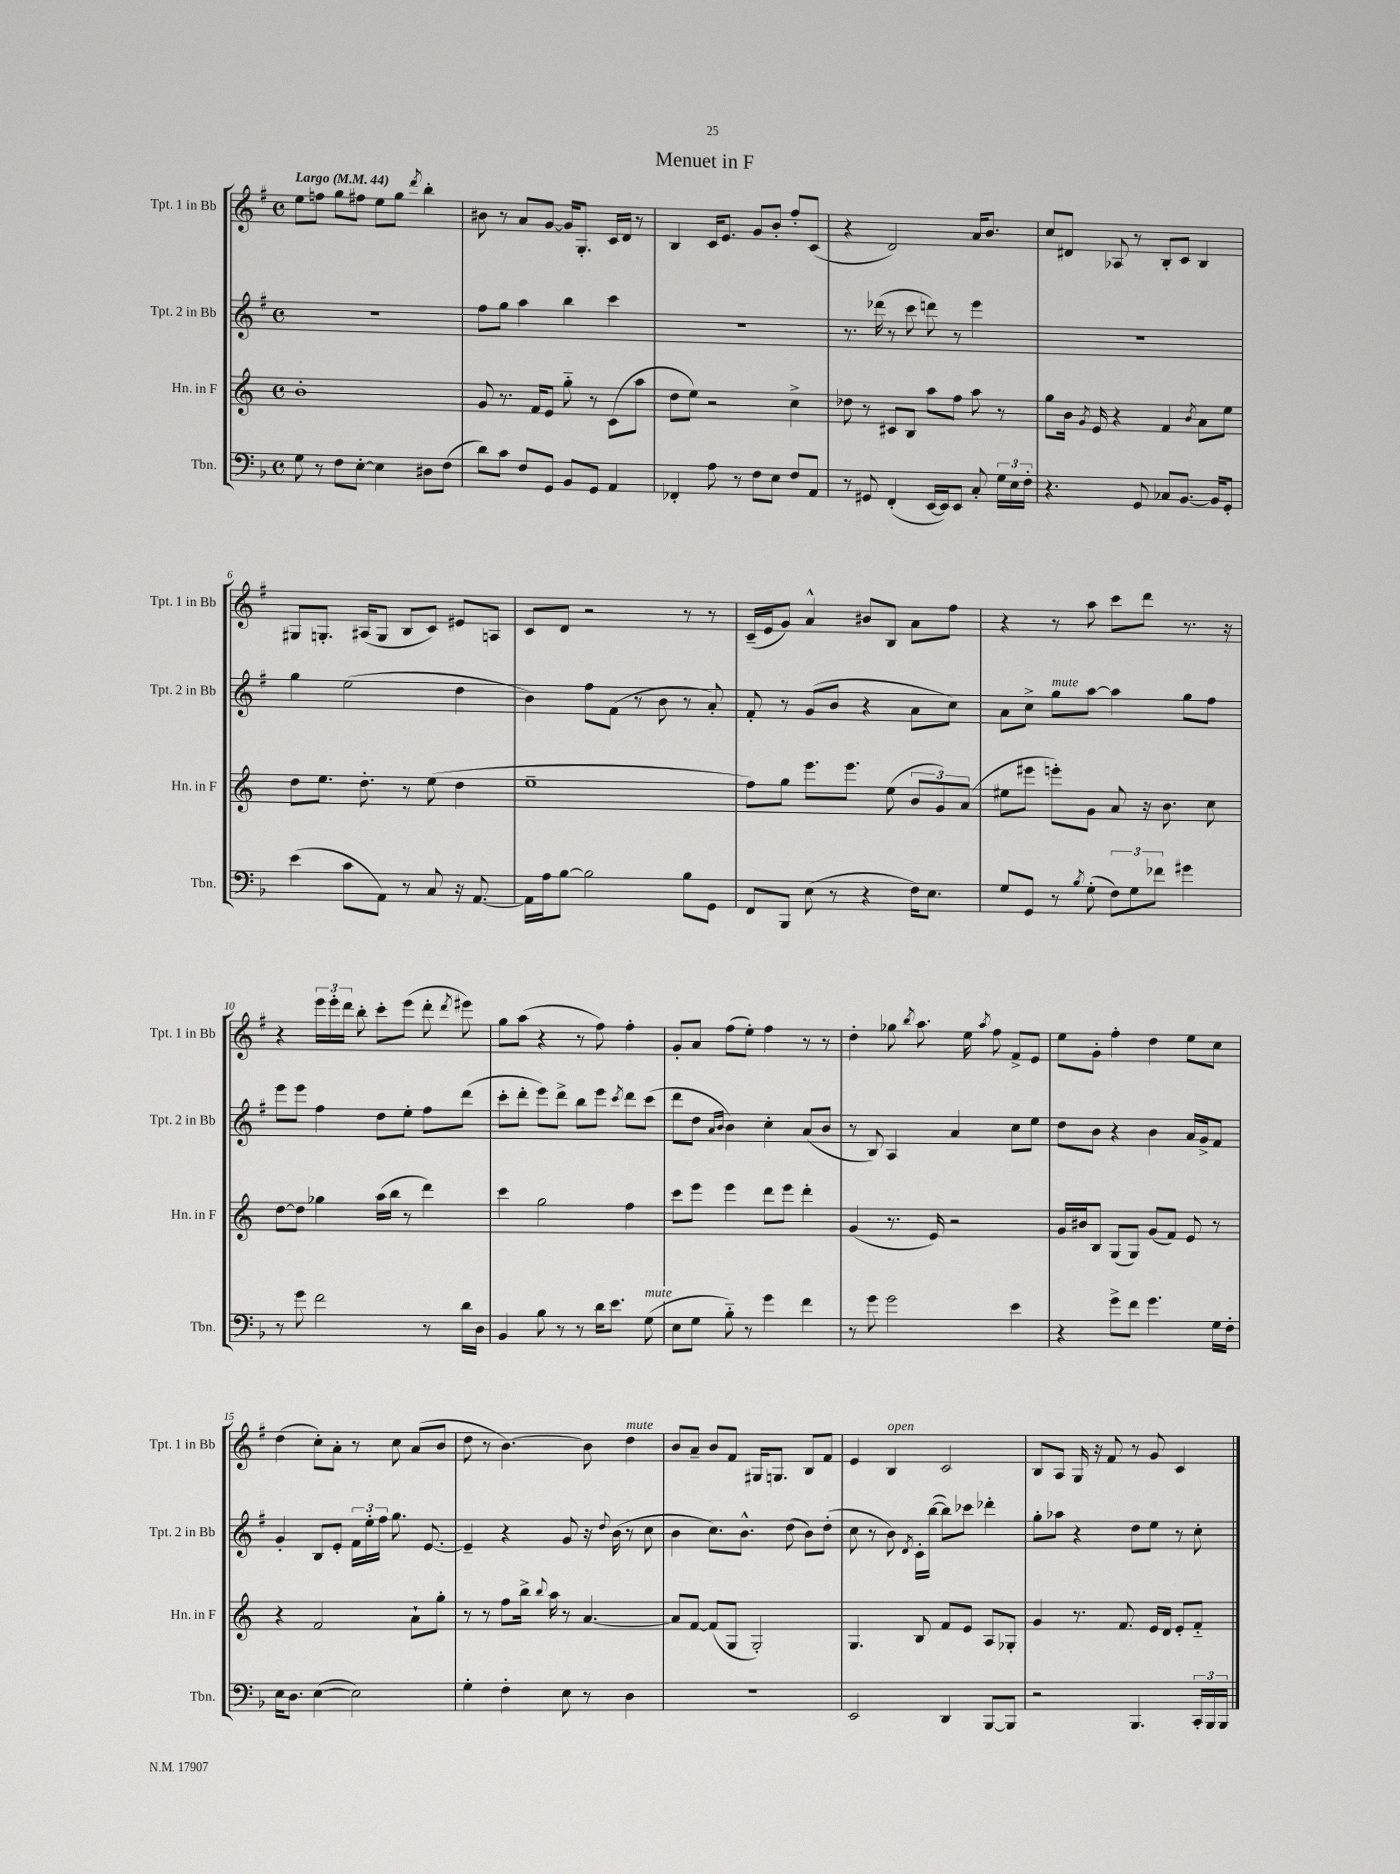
\header { title = "Menuet in F" }
<<
\new StaffGroup <<
\new Staff = "s0" \with { instrumentName = "Tpt. 1 in Bb" shortInstrumentName = "Tpt. 1 in Bb" } {
    \clef treble \key g \major \defaultTimeSignature \time 4/4 \tempo "Largo" 4 = 44
    \autoBeamOff e''8[ f''8] g''8[ fis''8] e''8[ g''8] \acciaccatura { d'''8 } b''4-. |
    bis'8 r8 a'8[ g'8]~ g'16[ g8.]-. c'16[ d'16] r8 |
    b4 c'16[ e'8.] g'8[ b'8]-. fis''8[-. c'8]( |
    r4 d'2) a'16[ b'8.] |
    c''8[ dis'8] aes8 r8 b8[-. c'8] b4 |
    gis8[ g8.]-. ais16[( g8] b8[ c'8]) eis'8[ a8] |
    c'8[ d'8] r2 r8 r8 |
    c'16[--( e'16 g'8]) a'4-^ bis'8[ b8] a'8[ fis''8] |
    r4 r8 a''8 c'''8[ d'''8] r8. r16 |
    r4 \tuplet 3/2 { e'''16[ e'''16-. d'''16] } b''8-. c'''8[-. e'''8]( d'''8-. \acciaccatura { d'''8 } eis'''8) |
    g''8[ a''8]( r4 r8 fis''8) fis''4-. |
    g'8[-. a'8] fis''8[( e''8]-.) fis''4 r8 r8 |
    d''4-. ges''8 \acciaccatura { b''8 } a''8. e''16 \acciaccatura { a''8 } fis''8 fis'8[-> e'8] |
    e''8[ g'8]-. fis''4-. d''4 e''8[ c''8] |
    d''4( c''8[-.) a'8]-. r8 c''8 a'8[( b'8] |
    d''8 r8 b'4.~) b'8 d''4^\markup { \italic "mute" } |
    b'8[ a'8]-- b'8[ fis'8] gis16[ g8.] b8[ fis'8] |
    e'4 b4^\markup { \italic "open" } c'2 |
    b8[ a8] g16 r16 fis'8 r8 g'8 c'4 \bar "|." |
}
\new Staff = "s1" \with { instrumentName = "Tpt. 2 in Bb" shortInstrumentName = "Tpt. 2 in Bb" } {
    \clef treble \key g \major \defaultTimeSignature \time 4/4
    \autoBeamOff r1 |
    fis''8[ g''8] a''4 b''4 c'''4 |
    R1 |
    r8. des'''16( r8 c'''8 d'''8) r8 e'''4 |
    R1 |
    g''4 e''2( d''4 |
    b'4) fis''8[ fis'8]( r8 b'8 r8 a'8-.) |
    fis'8-. r8 g'8[( b'8] r4 a'8[ c''8]) |
    a'8[ c''8]-> g''8[^\markup { \italic "mute" } a''8]~ a''4 g''8[ fis''8] |
    e'''8[ e'''8] fis''4 d''8[ e''8]-. fis''8[ d'''8]( |
    c'''8[-. d'''8]-. e'''8[) d'''8]-> b''8[ e'''8] \acciaccatura { c'''8 } d'''8[ c'''8]( |
    d'''8[ d''8] \grace { a'16[ b'16] } b'4) c''4-. a'8[( b'8] |
    r8 b8) a4 a'4 c''8[ e''8] |
    d''8[ b'8] r4 b'4 a'16[ g'16-> fis'8] |
    g'4-. b8[ e'8]-. \tuplet 3/2 { fis'16[ e''16-. fis''16] } g''8. e'8.~ |
    e'4-- r4 g'8 r16 \appoggiatura { d''8 } b'16( r8 c''8 |
    b'4 c''8.[) b'8.]-^ d''8( b'8[) d''8]-.( |
    c''8 r8 b'8) \acciaccatura { d'8 } c'16[-. b''16]~( b''8[) ces'''8] des'''4-. |
    g''8[-. aes''8] r4 d''8[ e''8] r8 c''8-. \bar "|." |
}
\new Staff = "s2" \with { instrumentName = "Hn. in F" shortInstrumentName = "Hn. in F" } {
    \clef treble \key c \major \defaultTimeSignature \time 4/4
    \autoBeamOff b'1-. |
    g'8 r8. f'16[ e'8] g''8-_ r8 c'8[( a''8] |
    d''8[ e''8]) r2 c''4-> |
    des''8 r8 cis'8[ b8] a''8[ f''8] a''8 r8 |
    g''8[ b'16] \acciaccatura { g'8 } e'16 r4 f'4 \acciaccatura { b'8 } a'8[ e''8] |
    d''8[ e''8.] d''8.-. r8 e''8( d''4 |
    e''1-- |
    f''8[) g''8] e'''8.[ e'''8.] e''8( \tuplet 3/2 { b'8[ g'8) a'8]( } |
    eis''8[ eis'''8] e'''8[-.) g'8] a'8 r16 b'8. c''8 |
    d''8[~ d''8] ges''4 a''16[( b''16] r8 d'''4) |
    c'''4 g''2 f''4 |
    c'''8[ e'''8] e'''4 d'''8[ e'''8] d'''4-. |
    g'4( r8. e'16) r2 |
    g'16[ bis'16 b8] g8[( g8]) g'8[( f'8]) e'8 r8 |
    r4 f'2 a'8[-! g''8]-. |
    r8 r8 f''8[ b''16]-> \appoggiatura { b''8 } a''16 r8 a'4.~ |
    a'8[ f'8]~ f'8[( g8] g2-.) |
    g4. b8 f'8[ e'8] a8[ ges8]-. |
    g'4 r8. f'8. e'16[ d'16] e'8[-. f'8]-_ \bar "|." |
}
\new Staff = "s3" \with { instrumentName = "Tbn." shortInstrumentName = "Tbn." } {
    \clef bass \key f \major \defaultTimeSignature \time 4/4
    \autoBeamOff g8 r8 f8[ e8]~-. e4 dis8[ f8]( |
    d'8[) c'8] f8[ g,8] bes,8[ g,8] a,4 |
    fes,4-. a8 r8 f8[ e8] f8[ a,8] |
    r8 gis,8 f,4-.( e,16[~ e,16) e,8] c8-. \tuplet 3/2 { g16[ e16 f16]-. } |
    r4. g,8 ces8[ bes,8.]~ bes,16[ g,8]-. |
    e'4( c'8[ a,8]) r8 c8 r16 a,8.~ |
    a,16[ a16 bes8]~ bes2 bes8[ g,8] |
    f,8[ bes,,8] e8( r8 r4 f16[) e8.] |
    g8[ g,8] r8 \acciaccatura { bes8 } g8-.( \tuplet 3/2 { f8[) g8 fes'8] } gis'4 |
    r8 g'8 f'2 r8 d'16[ d16] |
    bes,4 bes8 r8 r8 d'16[ e'8.] g8^\markup { \italic "mute" }( |
    e8[ g8] bes8-_) r8 g'4 f'4 |
    r8 g'8 g'2 e'4 |
    r4 g'8[-> f'8] g'4. g16[ f16]-. |
    e16[ d8.] e4~( e2) |
    g4-. f4-. e8 r8 d4 |
    r1 |
    e,2 d,4 bes,,8[~ bes,,8] |
    r2 bes,,4. \tuplet 3/2 { c,16[-. bes,,16 bes,,16] } \bar "|." |
}
>>
>>
